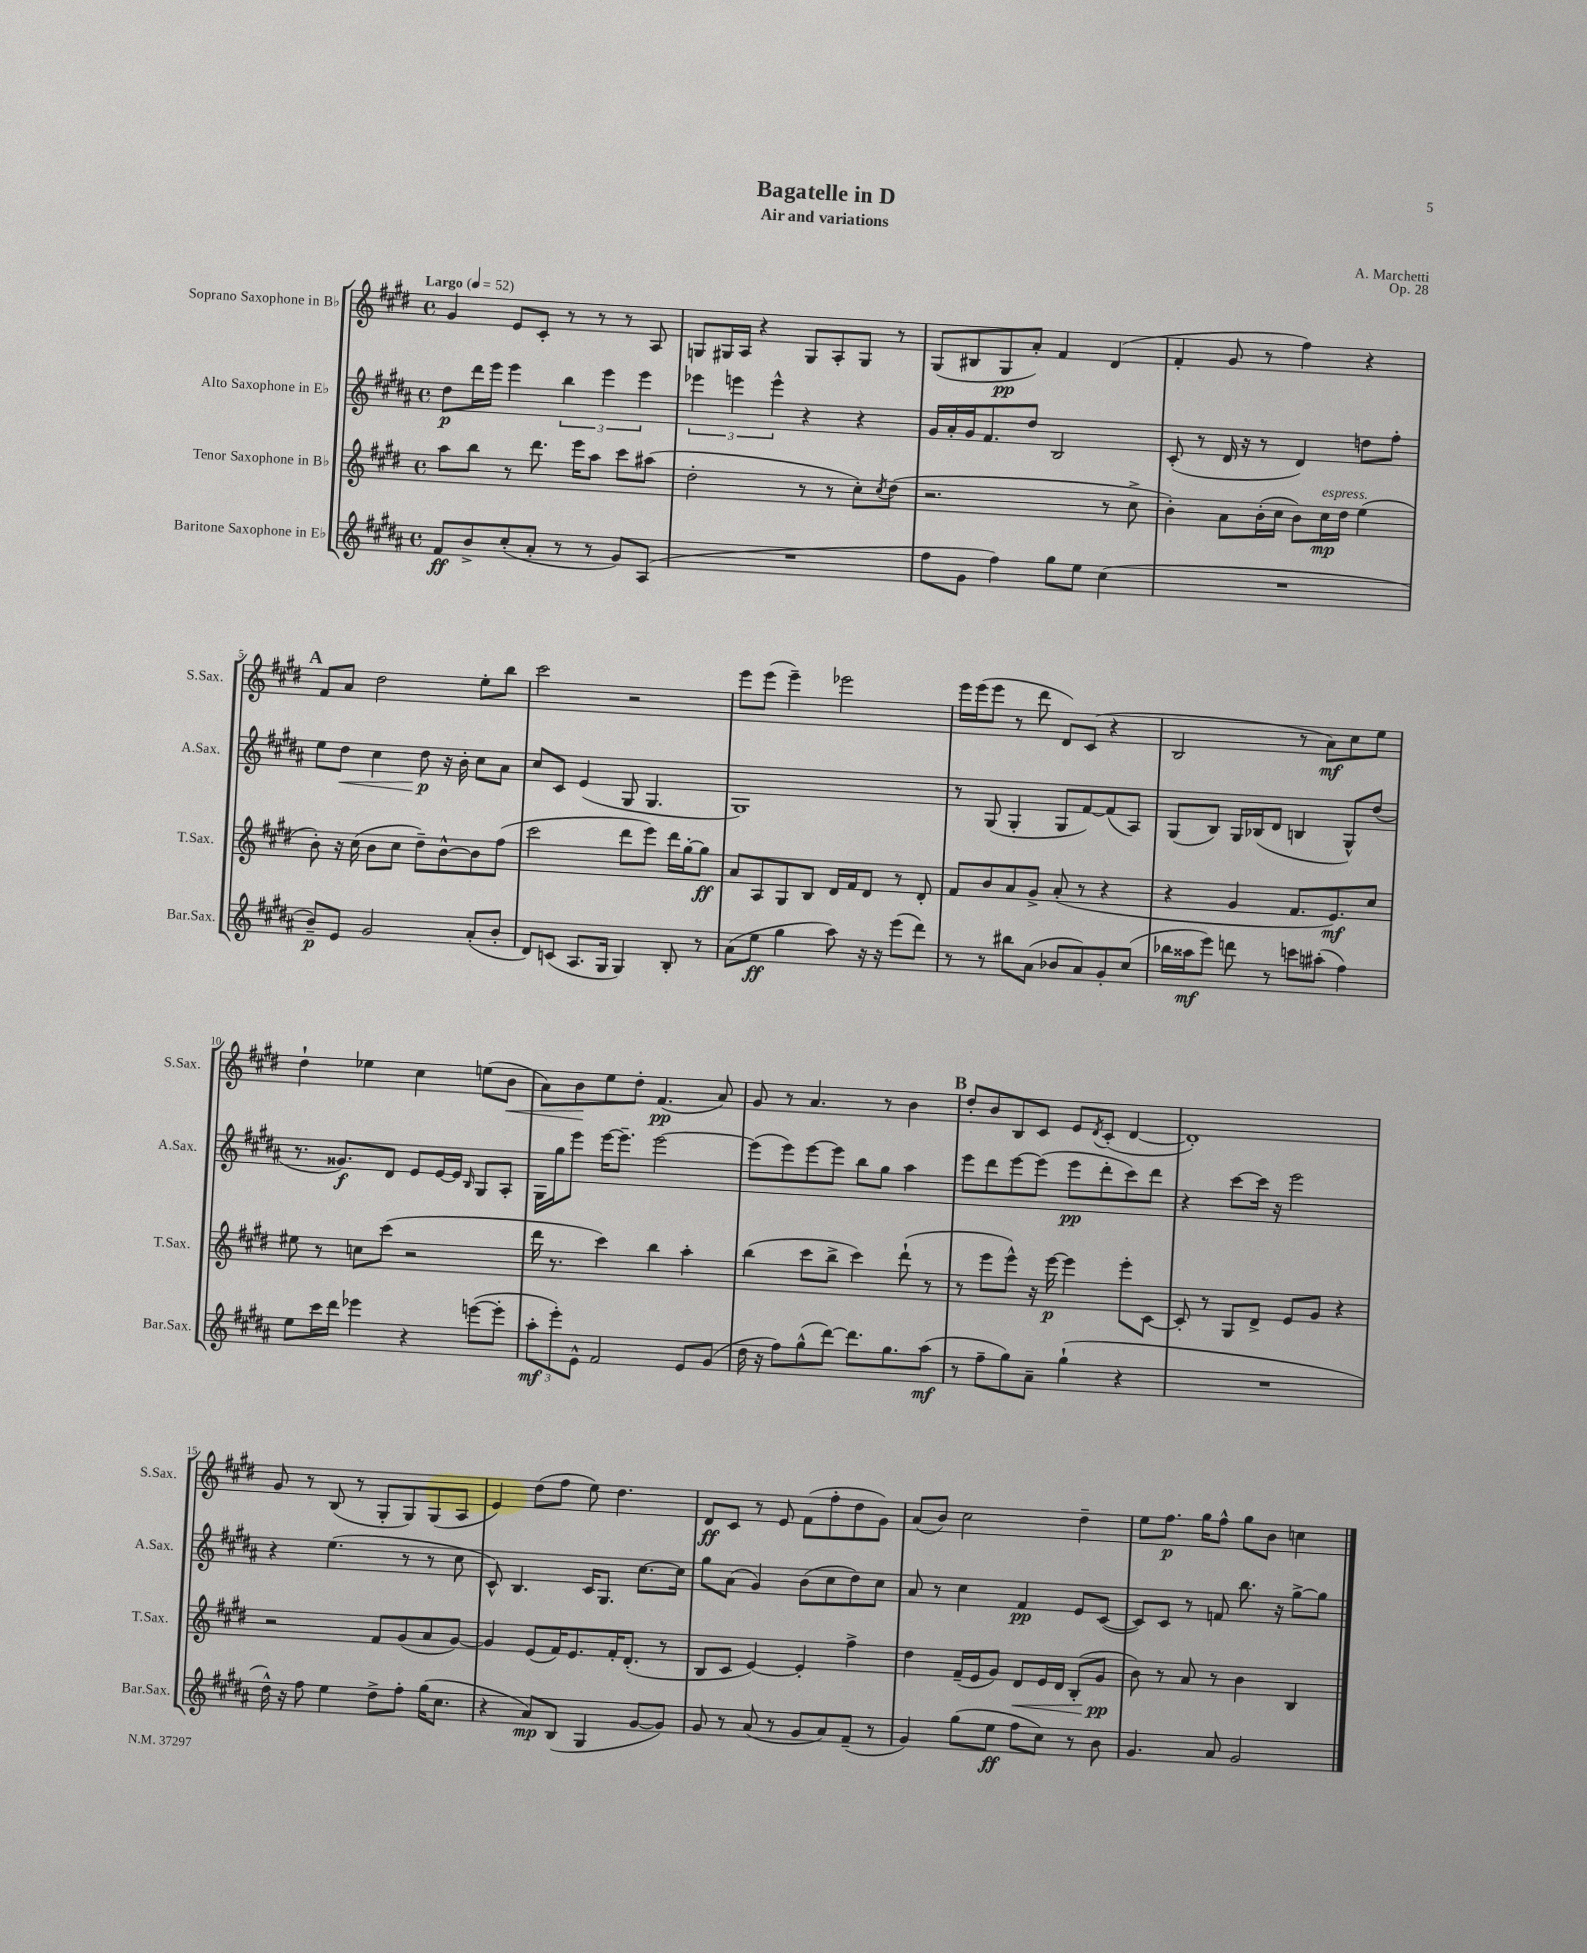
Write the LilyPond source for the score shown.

\header { title = "Bagatelle in D" composer = "A. Marchetti" subtitle = "Air and variations" opus = "Op. 28" }
<<
\new StaffGroup <<
\new Staff = "s0" \with { instrumentName = "Soprano Saxophone in Bb" shortInstrumentName = "S.Sax." } {
    \clef treble \key e \major \defaultTimeSignature \time 4/4 \tempo "Largo" 4 = 52
    gis'4 e'8 cis'8-. r8 r8 r8 a8 |
    g8 gis16 a16 r4 gis8 a8-. gis8 r8 |
    gis8( bis8 gis8\pp a'8-.) fis'4 dis'4( |
    fis'4-. gis'8 r8 fis''4) r4 |
    \mark \markup { \bold "A" } fis'8 a'8 dis''2 e''8-. b''8 |
    cis'''2 r2 |
    e'''8 e'''8( e'''4--) ees'''2 |
    e'''16 e'''16( e'''8 r8 dis'''8 dis'8) cis'8( r4 |
    b2 r8 a'8\mf) cis''8 e''8 |
    dis''4-! ees''4 cis''4 e''8( b'8\< |
    a'8) b'8\! e''8 dis''8-. fis'4.\pp( a'8) |
    gis'8 r8 a'4. r8 b'4 |
    \mark \markup { \bold "B" } dis''8-. b'8 b8 cis'8 e'8 \acciaccatura { dis'8 } cis'8-.( dis'4~ |
    dis'1-.) |
    gis'8 r8 b8( r8 gis8-. gis8) gis8( a8 |
    e'4) dis''8( fis''8 e''8) dis''4. |
    dis'8\ff cis'8 r8 e'8 fis'8( fis''8-. dis''8 gis'8) |
    a'8( b'8) cis''2 dis''4-- |
    e''8 fis''8.\p gis''16 fis''8-^ gis''8 b'8 c''4 \bar "|." |
}
\new Staff = "s1" \with { instrumentName = "Alto Saxophone in Eb" shortInstrumentName = "A.Sax." } {
    \clef treble \key b \major \defaultTimeSignature \time 4/4
    dis''8\p dis'''16 e'''16 e'''4 \tuplet 3/2 { b''4 e'''4 e'''4 } |
    \tuplet 3/2 { ees'''4 e'''4 e'''4-^ } r4 r4 |
    gis'16 ais'16-. gis'16 fis'8. dis''8 b2 |
    cis'8-.( r8 dis'16 r16 r8 dis'4) d''8 fis''8-. |
    \mark \markup { \bold "A" } e''8 dis''8\< cis''4 dis''8\p\! r16 b'16-. cis''8 ais'8 |
    cis''8 cis'8 e'4( gis8 gis4. |
    gis1) |
    r8 gis8( gis4-. gis8 fis'8~) fis'8( ais8) |
    gis8( b8) gis16 bes16( dis'8 b4 gis8-^) dis''8( |
    r8. gisis'8.\f) dis'8 e'8 e'16~ e'16 \grace { b16 } gis8 ais8-. |
    gis16 gis''16 e'''8 e'''16~ e'''8.-- e'''2~ |
    e'''8( e'''8) e'''8~ e'''8 b''8 gis''8 ais''4 |
    \mark \markup { \bold "B" } e'''8 dis'''8 e'''8~ e'''8( e'''8\pp dis'''8-. cis'''8) dis'''8 |
    r4 cis'''8~ cis'''16 r16 e'''2 |
    r4 e''4.( r8 r8 cis''8 |
    cis'8-^) b4. cis'16 gis8. cis''8.~ cis''16 |
    gis''8 ais'8( gis'4) b'8( cis''8 dis''8) cis''8 |
    ais'8 r8 cis''4 fis'4\pp e'8 cis'8~( |
    cis'8) cis'8 r8 f'8 b''8. r16 gis''8~-> gis''8 \bar "|." |
}
\new Staff = "s2" \with { instrumentName = "Tenor Saxophone in Bb" shortInstrumentName = "T.Sax." } {
    \clef treble \key e \major \defaultTimeSignature \time 4/4
    a''8 b''8 r8 dis'''8. e'''16 a''8 cis'''8 ais''8( |
    dis''2-. r8 r8 cis''8-.) \acciaccatura { cis''8 } dis''8( |
    r2. r8 cis''8-> |
    b'4-.) a'8 b'16-.( cis''16 b'8) cis''16\mp^\markup { \italic "espress." } dis''16 e''4( |
    \mark \markup { \bold "A" } b'8-.) r16 cis''16( b'8 cis''8 dis''8--) b'8~-^ b'8 fis''8( |
    cis'''2 dis'''8 e'''8) dis'''16 gis''16~-. gis''8\ff |
    a'8 a8 gis8 b8 dis'16 fis'16 dis'8 r8 dis'8-. |
    fis'8 b'8 a'8 gis'8-> a'8-.( r8 r4 |
    r4 gis'4 fis'8. e'8.\mf) cis''8 |
    eis''8 r8 c''8 cis'''8( r2 |
    dis'''16 r8. cis'''4) b''4 a''4-. |
    b''4( cis'''8 b''8-> cis'''4) dis'''8-!( r8 |
    \mark \markup { \bold "B" } r8 e'''8 e'''8-^) r16 e'''16~\p e'''4 e'''8-. cis'8~ |
    cis'8-. r8 gis8 dis'8-> e'8 gis'8 r4 |
    r2 fis'8 gis'8( a'8 gis'8~) |
    gis'4 e'8( fis'16) e'8. fis'16-. dis'8.-.( r8 |
    b8 cis'8 e'4~) e'4-. fis''4-> |
    dis''4 fis'16--( e'16 gis'8) dis'8\< e'16 dis'16 b8-.( gis'8\pp\! |
    b'8) r8 a'8 r8 b'4 b4 \bar "|." |
}
\new Staff = "s3" \with { instrumentName = "Baritone Saxophone in Eb" shortInstrumentName = "Bar.Sax." } {
    \clef treble \key b \major \defaultTimeSignature \time 4/4
    fis'8\ff b'8-> cis''8-.( ais'8-. r8 r8 gis'8) ais8( |
    R1 |
    fis''8 gis'8 fis''4) gis''8 e''8 cis''4( |
    R1 |
    \mark \markup { \bold "A" } b'8--\p) e'8 gis'2 ais'8-.( b'8-. |
    dis'8) c'8( ais8. gis16 gis4) b8-. r8 |
    ais'8( e''8\ff gis''4 ais''8) r16 r16 e'''8( dis'''8) |
    r8 r8 bis''8 ais'8( bes'8 ais'8) gis'8-. cis''8( |
    bes''16 aisis''16\mf e'''8) d'''8 r8 c'''8 ais''8-.( fis''4) |
    e''8 cis'''16 dis'''16 ees'''4 r4 e'''8~( e'''8-. |
    \tuplet 3/2 { ais''8-.\mf e'''8-.) e'8-^ } fis'2 e'8 gis'8( |
    dis''16 r16 fis''8) gis''8-^( dis'''8~) dis'''8. gis''8. ais''8\mf( |
    \mark \markup { \bold "B" } r8 fis''8-- gis''8) ais'8-- gis''4-!( r4 |
    R1 |
    dis''16-^) r16 fis''8 e''4 dis''8-> fis''8-. gis''16( cis''8. |
    r4 ais'8\mp) b8( gis4 gis'8~ gis'8) |
    gis'8 r8 ais'8( r8 gis'8 ais'8) fis'8--( r8 |
    gis'4) gis''8( e''8\ff fis''8 cis''8) r8 b'8 |
    gis'4. ais'8 gis'2 \bar "|." |
}
>>
>>
